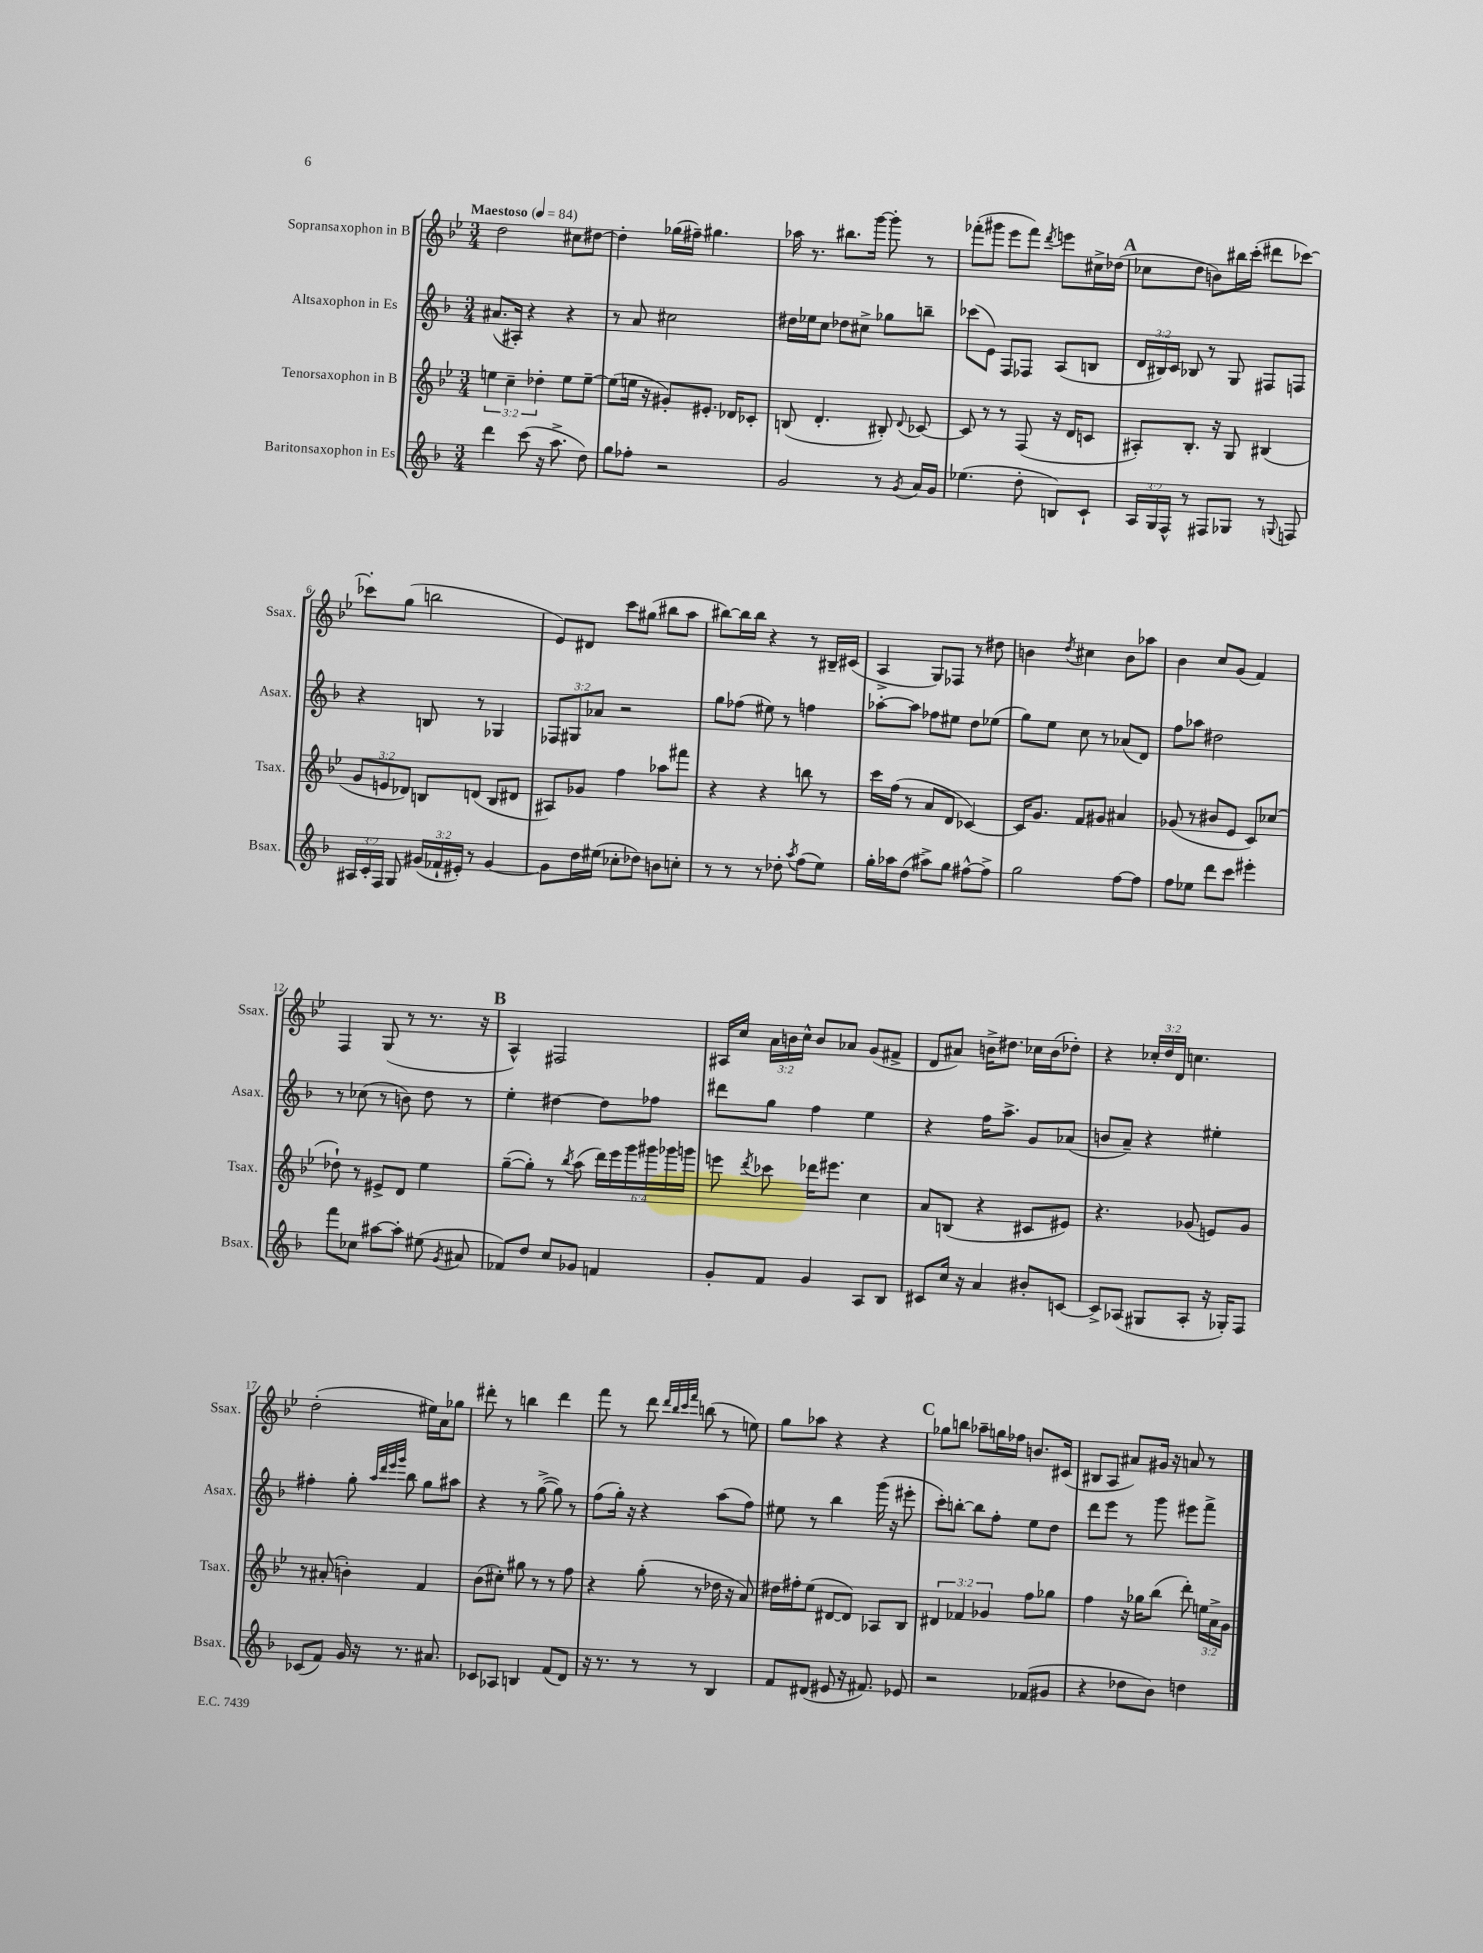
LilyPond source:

<<
\new StaffGroup <<
\new Staff = "s0" \with { instrumentName = "Sopransaxophon in B" shortInstrumentName = "Ssax." } {
    \clef treble \key bes \major \numericTimeSignature \time 3/4 \override Staff.TupletNumber.text = #tuplet-number::calc-fraction-text \tempo "Maestoso" 4 = 84
    \autoBeamOff d''2 cis''8[ dis''8]~ |
    dis''4-. ges''16[( fis''16]--) gis''4. |
    aes''16 r8. bis''8.[ g'''16]~ g'''8-. r8 |
    fes'''8[-.( gis'''8] ees'''8[ fes'''8]) \acciaccatura { d'''8 } e'''8[ cis''16-> des''16]( |
    \mark \markup { \bold "A" } ces''8[ d''8] b'8[) bis''16 c'''16]-.( dis'''8[ ces'''8]~) |
    ces'''8[-. g''8]( b''2 |
    ees'8[) dis'8] c'''8[ gis''8]( bis''8[ a''8] |
    bis''8[~) bis''16 bis''16] r4 r8 bis16[-- cis'16]( |
    a4-> g8[) fes8] r8 dis''8 |
    b'4 \acciaccatura { d''8 } cis''4 b'8[ aes''8] |
    bes'4 c''8[ g'8]( f'4) |
    f4 g8( r8 r8. r16 |
    \mark \markup { \bold "B" } a4-^) fis2 |
    ais16[ c''16] \tuplet 3/2 { a'16[ b'16 c''16]-^ } b'8[ aes'8] g'8[( fis'8]-> |
    d'8[ ais'8]) b'16[-> dis''8.] ces''16[ b'16( des''8]-.) |
    r4 \tuplet 3/2 { ces''16[-. d''16 d'16] } c''4. |
    d''2-.( eis''16[) a'16 ges''8] |
    dis'''8-. r8 b''4 dis'''4 |
    f'''8 r8 d'''8 \grace { d'''32[ bes''32 c'''32 f'''32] } b''8( r8 e''8) |
    g''8[ aes''8] r4 r4 |
    \mark \markup { \bold "C" } ges''8[ b''8] aes''8[-- g''16 fes''16] b'8.[ cis'16]( |
    bis8[ a8] ais'8[) gis'16] r16 a'8 r8 \bar "|." |
}
\new Staff = "s1" \with { instrumentName = "Altsaxophon in Es" shortInstrumentName = "Asax." } {
    \clef treble \key f \major \numericTimeSignature \time 3/4 \override Staff.TupletNumber.text = #tuplet-number::calc-fraction-text
    \autoBeamOff ais'8.[( ais16]-.) r4 r4 |
    r8 a'8 cis''2 |
    dis''16[ ees''16 c''8] des''8[ cis''8]-> ges''8[ b''8]-- |
    ces'''8[( e'8]) f8[ fes8] a8[( b8] |
    \mark \markup { \bold "A" } \tuplet 3/2 { d'16[ bis16) c'16] } bes8 r8 g8 fis8[ f8] |
    r4 b8 r8 ges4 |
    \tuplet 3/2 { fes8[ gis8 aes'8] } r2 |
    g''8[ fes''8]( eis''8) r8 f''4 |
    aes''8[~-. aes''8] fes''8[ eis''8] d''8[ ees''8]( |
    g''8[) e''8] c''8 r8 aes'8[( d'8]) |
    f''8[ aes''8] dis''2 |
    r8 ces''8( r8 b'8) d''8 r8 |
    \mark \markup { \bold "B" } e''4-. dis''4~ dis''8[ fes''8] |
    dis'''8[ g''8] f''4 e''4 |
    r4 f''16[ a''8.]-> g'8[ aes'8]( |
    b'8[ a'8]--) r4 eis''4-. |
    fis''4-. g''8-. \grace { a''32[ d'''32 e'''32 g'''32] } bes''8 g''8[ ais''8] |
    r4 r8 g''8~->( g''8) r8 |
    f''8[( g''16]-.) r16 r4 a''8[( f''8]) |
    eis''8 r8 bes''4 g'''16( r16 eis'''8-. |
    \mark \markup { \bold "C" } c'''8[-.) b''8]~-. b''8[ f''8]-. e''8[ d''8] |
    d'''8[ e'''8] r8 g'''8 eis'''8[ f'''8]-> \bar "|." |
}
\new Staff = "s2" \with { instrumentName = "Tenorsaxophon in B" shortInstrumentName = "Tsax." } {
    \clef treble \key bes \major \numericTimeSignature \time 3/4 \override Staff.TupletNumber.text = #tuplet-number::calc-fraction-text
    \autoBeamOff \tuplet 3/2 { e''4 c''4-- des''4-. } e''8[ e''8]~-- |
    e''8[( e''16] r16 gis'8[-.) eis'8.]-. des'16[ ces'8]-. |
    b8( d'4.-. bis8-.) \appoggiatura { d'8 } ces'8~ |
    ces'8 r8 r8 f8( r16 d'16[ c'8] |
    \mark \markup { \bold "A" } ais8[-.) bes8.]-. r16 g8 bis4( |
    \tuplet 3/2 { g'8[ e'8 des'8]) } b8[ d'8]( b8[ dis'8] |
    ais8[) ges'8] f''4 aes''8[ fis'''8] |
    r4 r4 b''8 r8 |
    c'''16[ f''16]( r8 a'8[ d'8] ces'4~) |
    ces'16[ g'8.] f'8[ gis'8] ais'4 |
    ges'8( r8 bis'8[ ees'8] c'8[) ces''8]( |
    des''8-!) r8 eis'8[-> d'8] ees''4 |
    \mark \markup { \bold "B" } g''8[~--( g''8]-.) r8 \acciaccatura { bes''8 } a''8( \tuplet 6/4 { d'''16[) ees'''16 g'''16 gis'''16 ges'''16 g'''16] } |
    e'''8 \acciaccatura { d'''8 } ces'''8 des'''16[ eis'''8.] c''4 |
    a'8[ b8]( r4 cis'8[ eis'8]) |
    r4. ges'8( e'8[) ges'8] |
    r8 ais'8-.( b'4-.) f'4 |
    bes'8[( cis''8]-.) gis''8 r8 r8 f''8 |
    r4 g''8-.( r8 des''16 r16 a'8) |
    dis''16[ fis''16-. ees''8]( dis'8[~ dis'8]) aes8[ bes8] |
    \mark \markup { \bold "C" } \tuplet 3/2 { dis'4 fes'4 ges'4 } f''8[ ges''8] |
    f''4 r16 ges''16[ bes''8]( d'''8-.) \tuplet 3/2 { e''16[ a'16-> g'16] } \bar "|." |
}
\new Staff = "s3" \with { instrumentName = "Baritonsaxophon in Es" shortInstrumentName = "Bsax." } {
    \clef treble \key f \major \numericTimeSignature \time 3/4 \override Staff.TupletNumber.text = #tuplet-number::calc-fraction-text
    \autoBeamOff d'''4 c'''8( r16 a''8.-> d''8) |
    g''8[ fes''8]-. r2 |
    g'2 r8 \acciaccatura { g'8 } a'16[ g'16] |
    ees''4.( d''8-. b8[) c'8]-! |
    \mark \markup { \bold "A" } \tuplet 3/2 { a16[ g16 f16]-^ } r8 fis8[ ges8] r8 \appoggiatura { g8 } f8 |
    \tuplet 3/2 { ais16[ c'16-. f16] } g8 \tuplet 3/2 { gis'16[( fes'16-! eis'16]-.) } r8 gis'4~ |
    gis'8[ d''16 eis''16]( ces''8[-. des''8]) b'8[ c''8]-. |
    r8 r8 r8 des''8-. \acciaccatura { a''8 } f''8[( e''8]) |
    g''16[-. aes''16 d''8]( ais''8[->) g''8] fis''8[~-^ fis''8]-> |
    g''2 f''8[~ f''8] |
    f''8[ ees''8] d'''8[ c'''8] eis'''4-. |
    f'''8[ ces''8] ais''8[~ ais''8]-. eis''8( \acciaccatura { g'8 } ais'8 |
    \mark \markup { \bold "B" } fes'8[) d''8] c''8[ ges'8] f'4 |
    g'8[-. f'8] g'4 a8[ bes8] |
    cis'8[ c''16] r16 a'4 bis'8[-. c'8]~ |
    c'8[-> aes8]( gis8[ aes8]-. r16 ges16[-.) f8] |
    ces'8[( f'8]) g'16 r16 r8. ais'8. |
    ces'8[ aes8] b4 f'8[( d'8]) |
    r16 r8. r8 r8 bes4 |
    f'8[ dis'8]( eis'8 r16 fis'8.) ees'8 |
    \mark \markup { \bold "C" } r2 fes'8[( gis'8] |
    r4 des''8[ bes'8]) d''4 \bar "|." |
}
>>
>>
